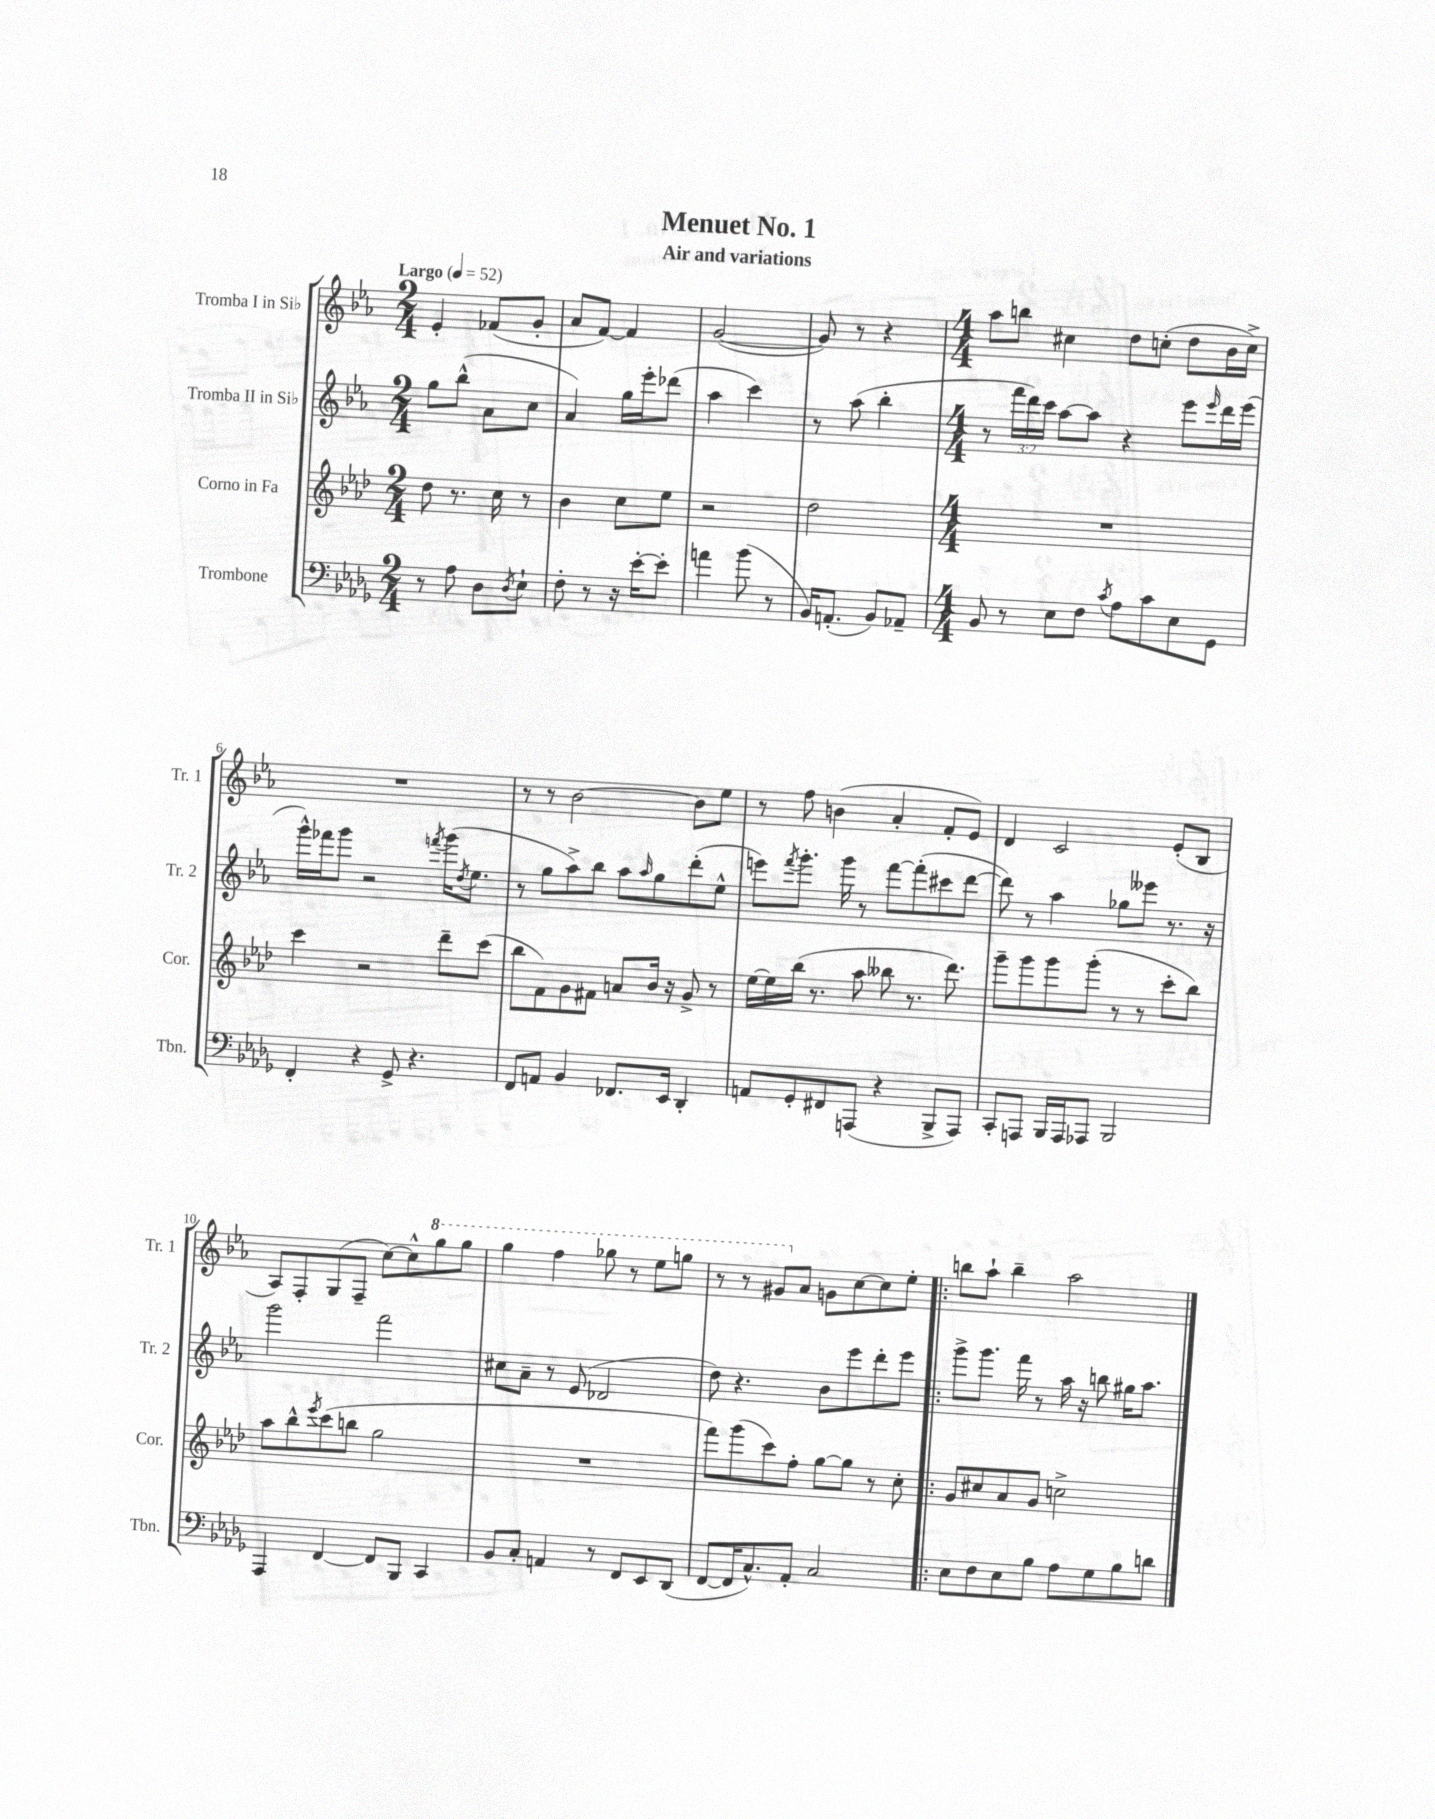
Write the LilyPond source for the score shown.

\header { title = "Menuet No. 1" subtitle = "Air and variations" }
<<
\new StaffGroup <<
\new Staff = "s0" \with { instrumentName = "Tromba I in Sib" shortInstrumentName = "Tr. 1" } {
    \clef treble \key ees \major \numericTimeSignature \time 2/4 \tempo "Largo" 4 = 52
    ees'4-. fes'8( g'8-. |
    aes'8 f'8~) f'4 |
    g'2~( |
    g'8) r8 r4 |
    \numericTimeSignature \time 4/4 aes''8 b''8 cis''4 d''8 c''8-.( d''8 bes'16 c''16->) |
    R1 |
    r8 r8 bes'2~ bes'8 ees''8 |
    r8 f''8 b'4( aes'4-. f'8-. ees'8) |
    d'4 c'2 ees'8-.( bes8 |
    aes8) f8-. g8( f8-- c''8~) c''8-^ \ottava #1 g'''8 g'''8 |
    g'''4 f'''4 ges'''8 r8 ees'''8 g'''8 |
    r8 r8 gis''8 \ottava #0 aes'8 g'!8 c''8~ c''8 ees''8-. |
    \bar ".|:" b''8 aes''8-! b''4-- aes''2 \bar "|." |
}
\new Staff = "s1" \with { instrumentName = "Tromba II in Sib" shortInstrumentName = "Tr. 2" } {
    \clef treble \key ees \major \numericTimeSignature \time 2/4 \override Staff.TupletNumber.text = #tuplet-number::calc-fraction-text
    g''8 bes''8-^( aes'8 c''8 |
    aes'4) g''16 ees'''16-. des'''8( |
    aes''4 c'''4) |
    r8 aes''8( bes''4-. |
    \numericTimeSignature \time 4/4 r8 \tuplet 3/2 { f'''16 d'''16) c'''16 } aes''8~ aes''8 r4 ees'''8 \grace { ees'''16 } d'''16 ees'''16( |
    g'''16-^) fes'''16 g'''8 r2 \acciaccatura { f'''8 } g'''16( \acciaccatura { d''8 } ees''8. |
    r8 g''8 aes''8->) bes''8 aes''8 \grace { aes''16 } g''8 d'''8-.( ees''8-^ |
    e'''8) \acciaccatura { f'''8 } g'''8.-. g'''16 r8 f'''8~ f'''8-.( cis'''8 d'''8~ |
    d'''8) r8 aes''4 ges''8 eeses'''8 r8. r16 |
    g'''2 f'''2 |
    cis''8 aes'8-- r8 ees'8( des'2 |
    d''8) r4. bes'8 ees'''8 d'''8-. ees'''8 |
    \bar ".|:" g'''8-> g'''8. f'''16 r8 aes''16 r16 b''8 gis''16 aes''8. \bar "|." |
}
\new Staff = "s2" \with { instrumentName = "Corno in Fa" shortInstrumentName = "Cor." } {
    \clef treble \key aes \major \numericTimeSignature \time 2/4
    des''8 r8. c''16 r8 |
    bes'4 c''8 ees''8 |
    r2 |
    des''2 |
    \numericTimeSignature \time 4/4 R1 |
    c'''4 r2 des'''8-- c'''8( |
    bes''8 f'8) g'8 fis'8 a'8 bes'16 r16 g'8-> r8 |
    ees''16~ ees''16 bes''16( r8. aes''8 beses''8 r8. des'''8.) |
    g'''8-- g'''8 g'''8 g'''8-.( r8 r8 c'''8-. bes''8) |
    aes''8 bes''8-^ \acciaccatura { ees'''8 } c'''8( b''8 g''2 |
    R1 |
    f'''8) g'''8( c'''8) f''8-. g''8~ g''8 r8 c''8-. |
    \bar ".|:" g'8 cis''8 aes'8 g'8 c''2-> \bar "|." |
}
\new Staff = "s3" \with { instrumentName = "Trombone" shortInstrumentName = "Tbn." } {
    \clef bass \key des \major \numericTimeSignature \time 2/4
    r8 aes8 des8 \acciaccatura { des8 } ees8-! |
    f8-. r8 r16 ees'16~-. ees'8-. |
    a'4 bes'8( r8 |
    bes,16) a,8.-.( bes,8) aes,8-- |
    \numericTimeSignature \time 4/4 bes,8 r8 ees8 f8 \acciaccatura { c'8 } aes8 c'8 ees8 ges,8 |
    f,4-. r4 ges,8-> r4. |
    f,8 a,8 bes,4 fes,8. ees,16 des,4-. |
    a,8 ges,8-. fis,8 a,,8( r4 bes,,8-> a,,8) |
    c,8-. a,,8 bes,,16 a,,16 aes,,8 bes,,2 |
    aes,,4 f,4~ f,8 bes,,8 c,4 |
    bes,8 c8-. a,4 r8 f,8 ees,8 des,8( |
    f,8~ f,16 c8.-^) aes,8-. c2 |
    \bar ".|:" ees8 f8 ees8 bes8 aes8 ges8 bes8 d'8 \bar "|." |
}
>>
>>
